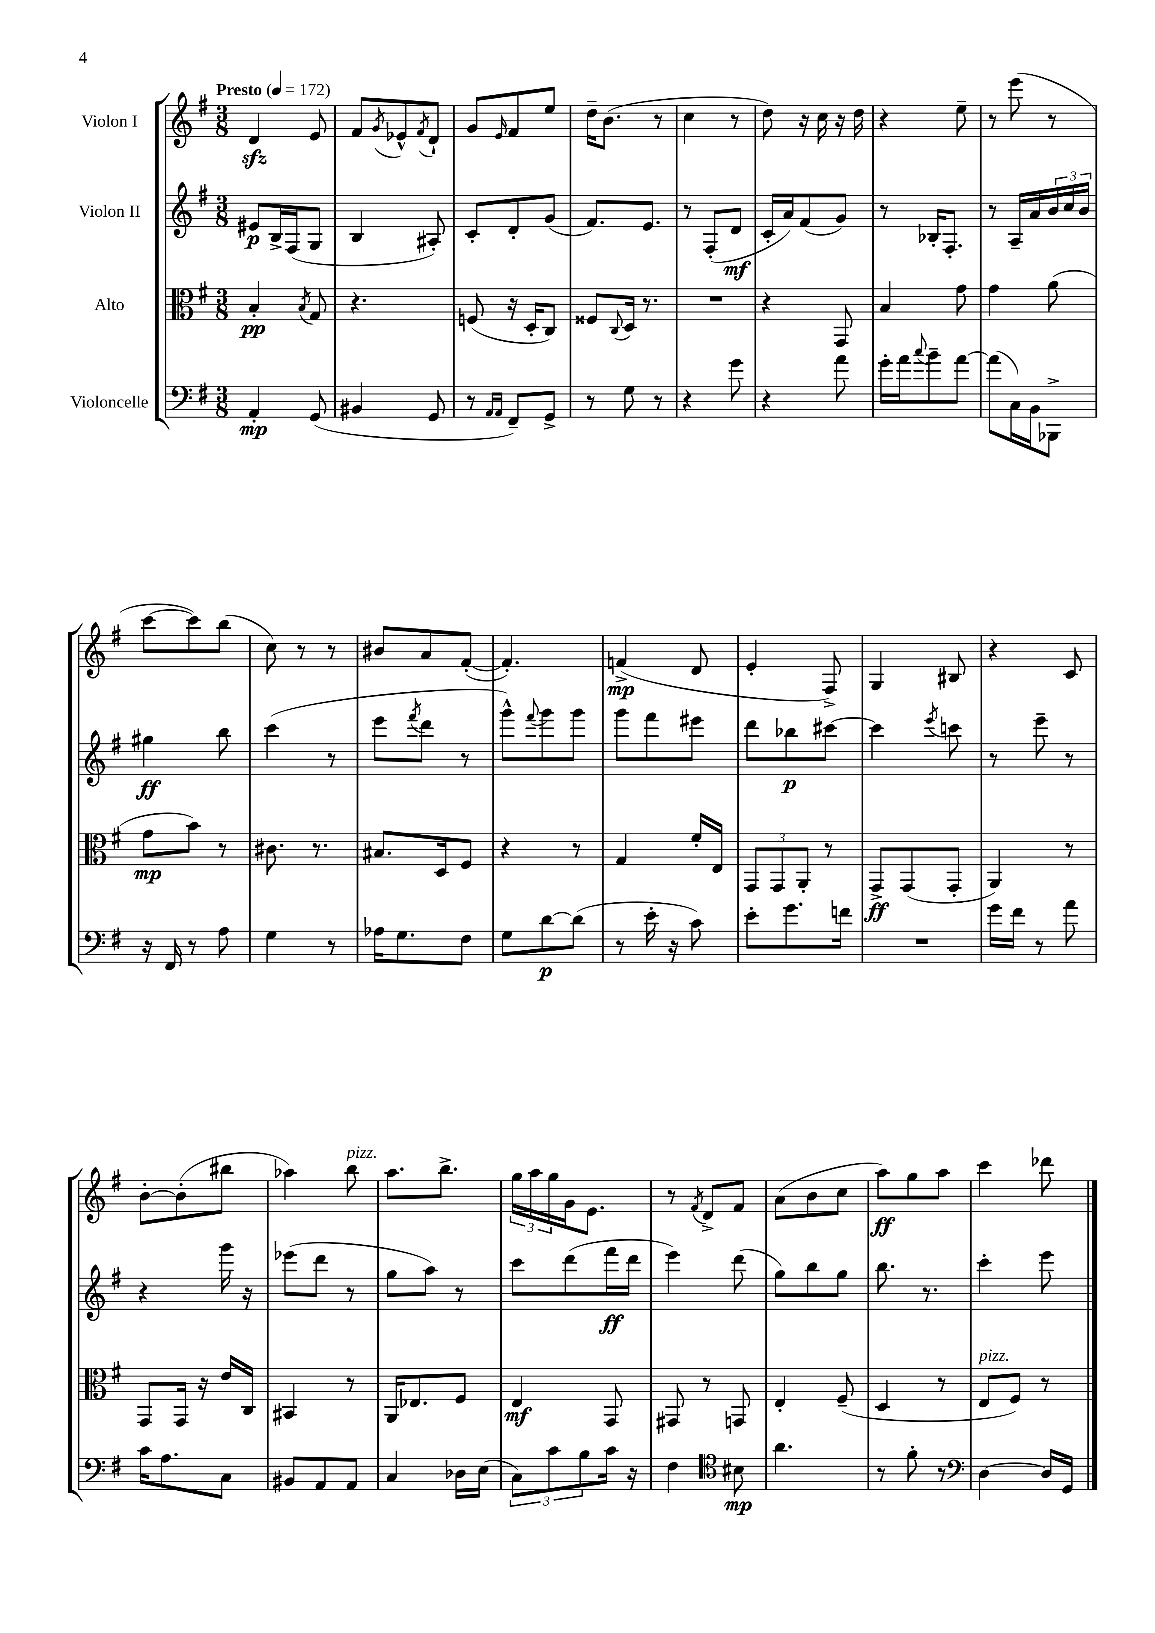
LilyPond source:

<<
\new StaffGroup <<
\new Staff = "s0" \with { instrumentName = "Violon I" } {
    \clef treble \key g \major \numericTimeSignature \time 3/8 \tempo "Presto" 4 = 172
    d'4\sfz e'8 |
    fis'8 \acciaccatura { g'8 } ees'8-^ \acciaccatura { fis'8 } d'8-! |
    g'8 \grace { e'16 } fis'8 e''8 |
    d''16-- b'8.( r8 |
    c''4 r8 |
    d''8) r16 c''16 r16 d''16 |
    r4 e''8-- |
    r8 e'''8( r8 |
    c'''8~ c'''8) b''8( |
    c''8) r8 r8 |
    bis'8 a'8 fis'8~-.( |
    fis'4.-.) |
    f'4->\mp( d'8 |
    e'4-. fis8->) |
    g4 bis8 |
    r4 c'8 |
    b'8~-. b'8-.( bis''8 |
    aes''4) b''8^\markup { \italic "pizz." } |
    a''8. b''8.-> |
    \tuplet 3/2 { g''16 a''16 g''16 } g'16 e'8. |
    r8 \acciaccatura { fis'8 } d'8-> fis'8 |
    a'8( b'8 c''8 |
    a''8\ff) g''8 a''8 |
    c'''4 des'''8 \bar "|." |
}
\new Staff = "s1" \with { instrumentName = "Violon II" } {
    \clef treble \key g \major \numericTimeSignature \time 3/8
    eis'8\p b16-> fis16( g8 |
    b4 ais8-.) |
    c'8-. d'8-. g'8( |
    fis'8.) e'8. |
    r8 fis8-.( d'8\mf |
    c'16-. a'16) fis'8( g'8) |
    r8 bes16-. fis8.-. |
    r8 a16-- a'16 \tuplet 3/2 { b'16 c''16 b'16 } |
    gis''4\ff b''8 |
    c'''4( r8 |
    e'''8 \acciaccatura { fis'''8 } d'''8 r8 |
    g'''8-^) \appoggiatura { fis'''8 } g'''8 g'''8 |
    g'''8 fis'''8 eis'''8 |
    d'''8 bes''8\p cis'''8~ |
    cis'''4 \acciaccatura { e'''8 } c'''8 |
    r8 e'''8-- r8 |
    r4 g'''16 r16 |
    ees'''8( d'''8 r8 |
    g''8 a''8) r8 |
    c'''8 d'''8( fis'''16\ff d'''16 |
    e'''4) d'''8( |
    g''8) b''8 g''8 |
    b''8. r8. |
    c'''4-. e'''8 \bar "|." |
}
\new Staff = "s2" \with { instrumentName = "Alto" } {
    \clef alto \key g \major \numericTimeSignature \time 3/8
    b4-.\pp \acciaccatura { b8 } g8 |
    r4. |
    f8( r16 d16-. c8) |
    fisis8 \appoggiatura { c8 } d16 r8. |
    R4. |
    r4 g,8 |
    b4 g'8 |
    g'4 a'8( |
    g'8\mp b'8) r8 |
    cis'8. r8. |
    bis8. d16 fis8 |
    r4 r8 |
    g4 fis'16-. e16 |
    \tuplet 3/2 { g,8 g,8 a,8-. } r8 |
    g,8->\ff g,8( g,8-. |
    a,4) r8 |
    g,8 g,16 r16 e'16 c16 |
    bis,4 r8 |
    a,16 ees8. fis8 |
    e4\mf g,8 |
    gis,8 r8 g,8 |
    e4-. fis8--( |
    d4 r8 |
    e8^\markup { \italic "pizz." } fis8) r8 \bar "|." |
}
\new Staff = "s3" \with { instrumentName = "Violoncelle" } {
    \clef bass \key g \major \numericTimeSignature \time 3/8
    a,4-.\mp g,8( |
    bis,4 g,8 |
    r8 \grace { a,16 a,16 } fis,8--) g,8-> |
    r8 g8 r8 |
    r4 g'8 |
    r4 a'8 |
    g'16-. a'16 \appoggiatura { c''8 } b'8-- a'8~ |
    a'8( c16) b,16 bes,,8-> |
    r16 fis,16 r8 a8 |
    g4 r8 |
    aes16 g8. fis8 |
    g8 d'8~\p d'8( |
    r8 e'16-. r16 c'8) |
    e'8-. g'8. f'16 |
    R4. |
    g'16 fis'16 r8 a'8 |
    c'16 a8. c8 |
    bis,8 a,8 a,8 |
    c4 des16 e16( |
    \tuplet 3/2 { c8) c'8 b8 } c'16 r16 |
    fis4 \clef tenor bis8\mp |
    a'4. |
    r8 fis'8-. r8 |
    \clef bass d4~ d16 g,16 \bar "|." |
}
>>
>>
\layout { \context { \Score \remove "Bar_number_engraver" } }
